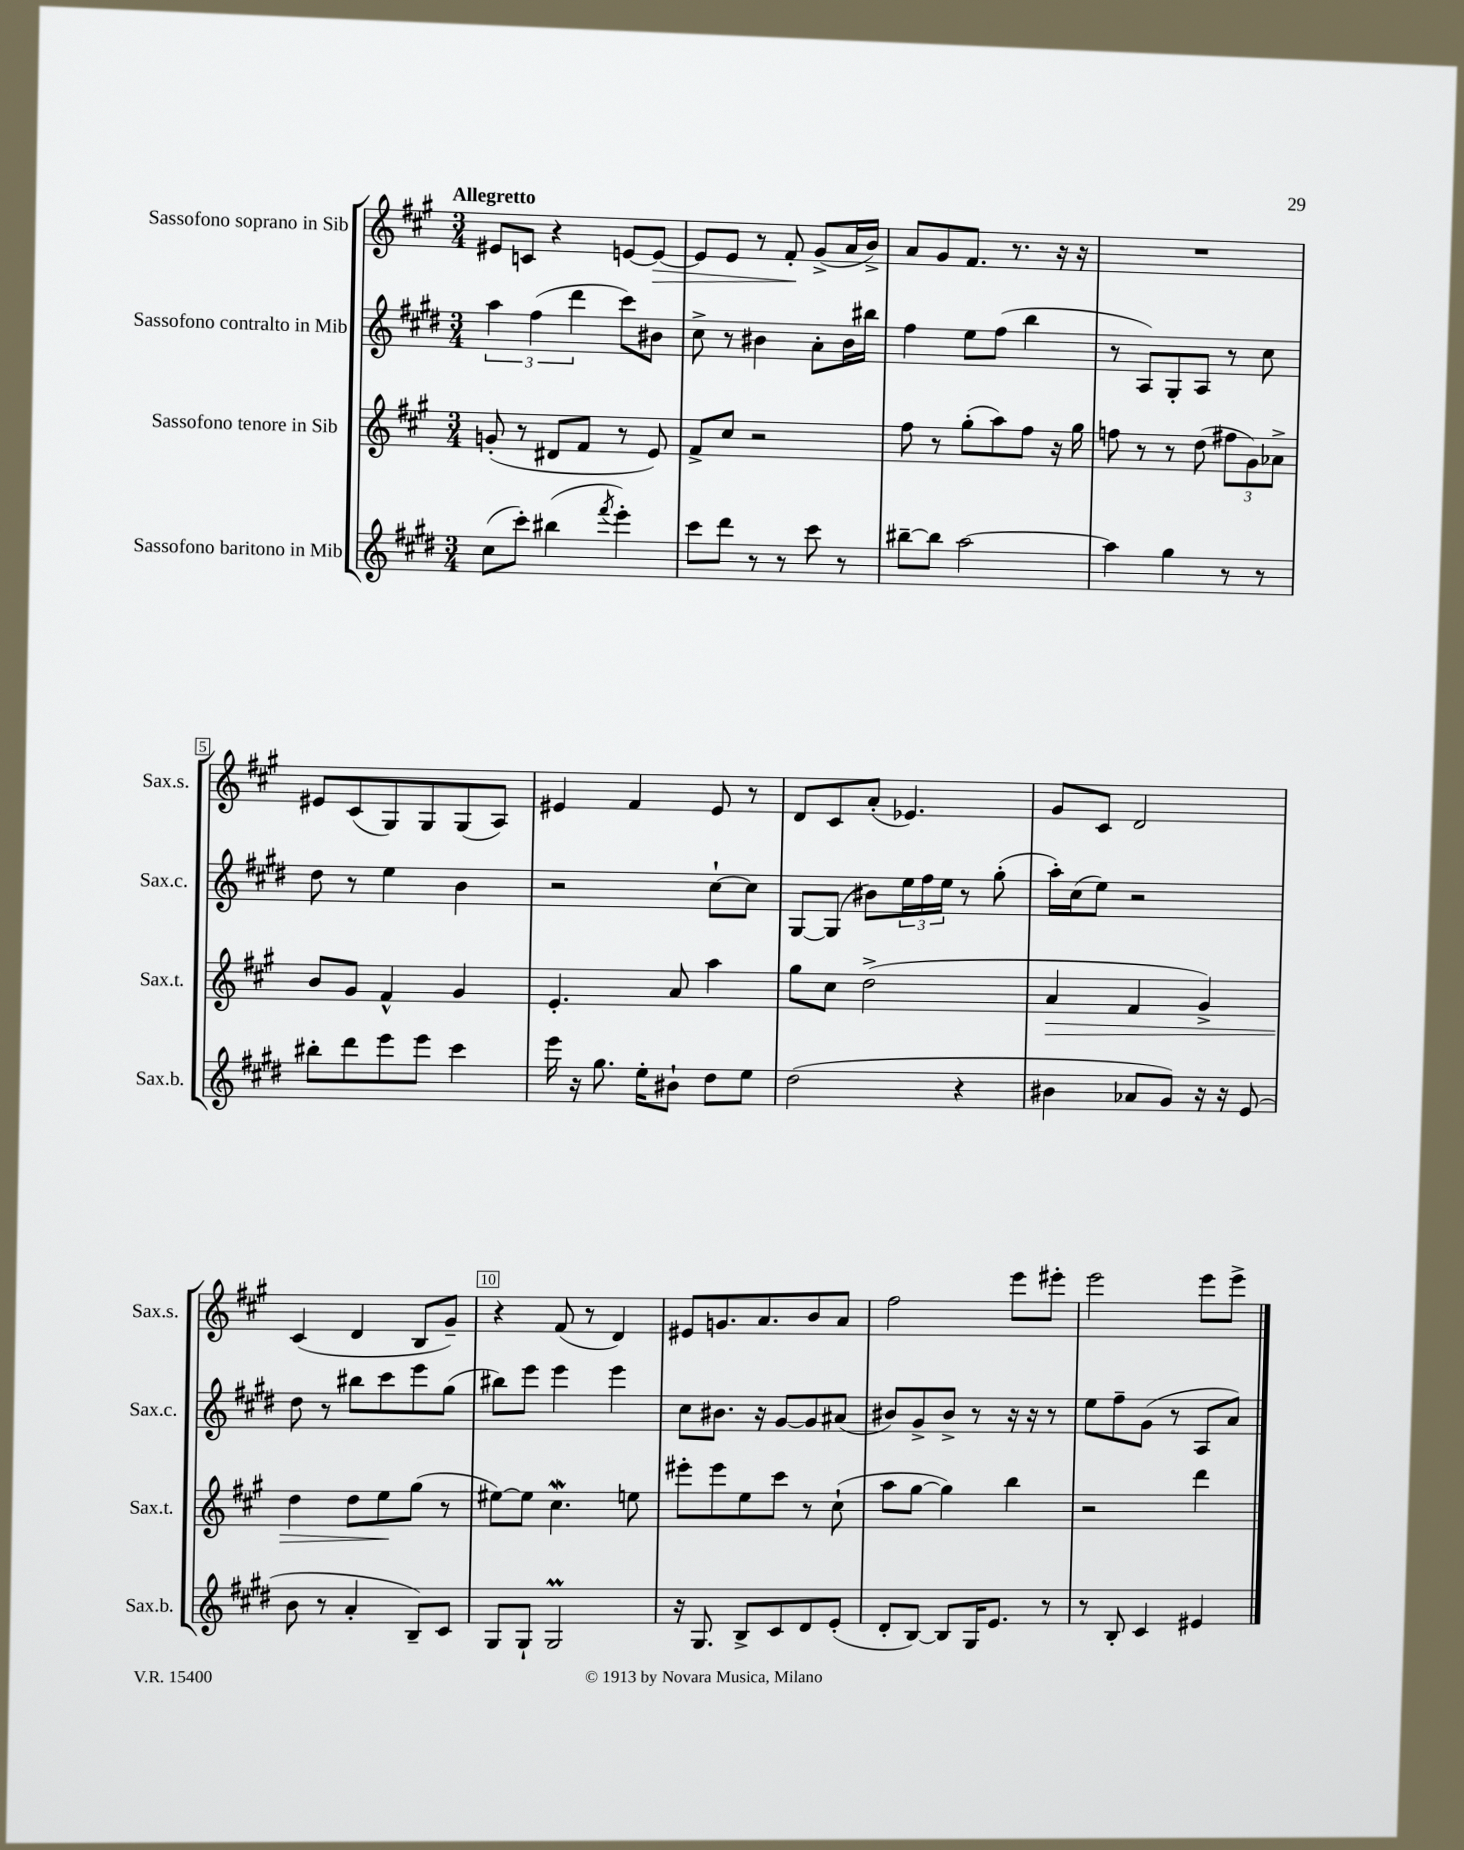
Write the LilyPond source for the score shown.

<<
\new StaffGroup <<
\new Staff = "s0" \with { instrumentName = "Sassofono soprano in Sib" shortInstrumentName = "Sax.s." } {
    \clef treble \key a \major \numericTimeSignature \time 3/4 \tempo "Allegretto"
    eis'8 c'8 r4 e'8~ e'8~\> |
    e'8 e'8 r8 fis'8-.\! gis'8->( a'16 b'16->) |
    a'8 gis'8 fis'8. r8. r16 r16 |
    R2. |
    eis'8 cis'8( gis8) gis8 gis8( a8) |
    eis'4 fis'4 eis'8 r8 |
    d'8 cis'8 a'8-.( ees'4.) |
    gis'8 cis'8 d'2 |
    cis'4( d'4 b8 gis'8--) |
    r4 fis'8( r8 d'4) |
    eis'8 g'8. a'8. b'8 a'8 |
    fis''2 e'''8 eis'''8-. |
    e'''2 e'''8 e'''8-> \bar "|." |
}
\new Staff = "s1" \with { instrumentName = "Sassofono contralto in Mib" shortInstrumentName = "Sax.c." } {
    \clef treble \key e \major \numericTimeSignature \time 3/4
    \tuplet 3/2 { a''4 fis''4( dis'''4 } cis'''8) bis'8 |
    cis''8-> r8 bis'4 a'8-. bis'16 bis''16 |
    fis''4 e''8 fis''8( b''4 |
    r8 a8) gis8-. a8 r8 cis''8 |
    dis''8 r8 e''4 b'4 |
    r2 cis''8~-! cis''8 |
    gis8~ gis8( bis'8) \tuplet 3/2 { e''16 fis''16 e''16 } r8 gis''8-.( |
    a''16-.) cis''16( e''8) r2 |
    dis''8 r8 bis''8 cis'''8 e'''8 gis''8( |
    bis''8) e'''8 e'''4 e'''4 |
    cis''8 bis'8. r16 gis'8~ gis'8 ais'8( |
    bis'8) gis'8-> bis'8-> r8 r16 r16 r8 |
    e''8 fis''8-- gis'8( r8 a8 a'8) \bar "|." |
}
\new Staff = "s2" \with { instrumentName = "Sassofono tenore in Sib" shortInstrumentName = "Sax.t." } {
    \clef treble \key a \major \numericTimeSignature \time 3/4
    g'8-.( r8 dis'8 fis'8 r8 e'8) |
    fis'8-> cis''8 r2 |
    fis''8 r8 gis''8-.( a''8) fis''8 r16 gis''16 |
    f''8 r8 r8 d''8( \tuplet 3/2 { fis''8 gis'8) aes'8-> } |
    b'8 gis'8 fis'4-^ gis'4 |
    e'4.-. a'8 a''4 |
    gis''8 cis''8 d''2->( |
    a'4\> fis'4 gis'4->) |
    d''4 d''8 e''8\! gis''8( r8 |
    eis''8~) eis''8 cis''4.\mordent e''8 |
    eis'''8-. eis'''8 e''8 cis'''8 r8 cis''8-!( |
    a''8 gis''8~ gis''4) b''4 |
    r2 d'''4 \bar "|." |
}
\new Staff = "s3" \with { instrumentName = "Sassofono baritono in Mib" shortInstrumentName = "Sax.b." } {
    \clef treble \key e \major \numericTimeSignature \time 3/4
    cis''8( cis'''8-.) bis''4( \acciaccatura { fis'''8 } e'''4-.) |
    cis'''8 dis'''8 r8 r8 cis'''8 r8 |
    bis''8~-- bis''8 a''2~ |
    a''4 gis''4 r8 r8 |
    bis''8-. dis'''8 e'''8 e'''8 cis'''4 |
    e'''16 r16 gis''8. e''16-. bis'8-! dis''8 e''8 |
    dis''2( r4 |
    bis'4 aes'8 gis'8) r16 r16 e'8( |
    b'8 r8 a'4-. b8--) cis'8 |
    gis8 gis8-! gis2\prall |
    r16 gis8. b8-> cis'8 dis'8 e'8-.( |
    dis'8-. b8~) b8 gis16 e'8. r8 |
    r8 b8-. cis'4 eis'4 \bar "|." |
}
>>
>>
\layout { \context { \Score \override BarNumber.break-visibility = ##(#f #t #t) barNumberVisibility = #(every-nth-bar-number-visible 5) \override BarNumber.stencil = #(make-stencil-boxer 0.1 0.3 ly:text-interface::print) } }
